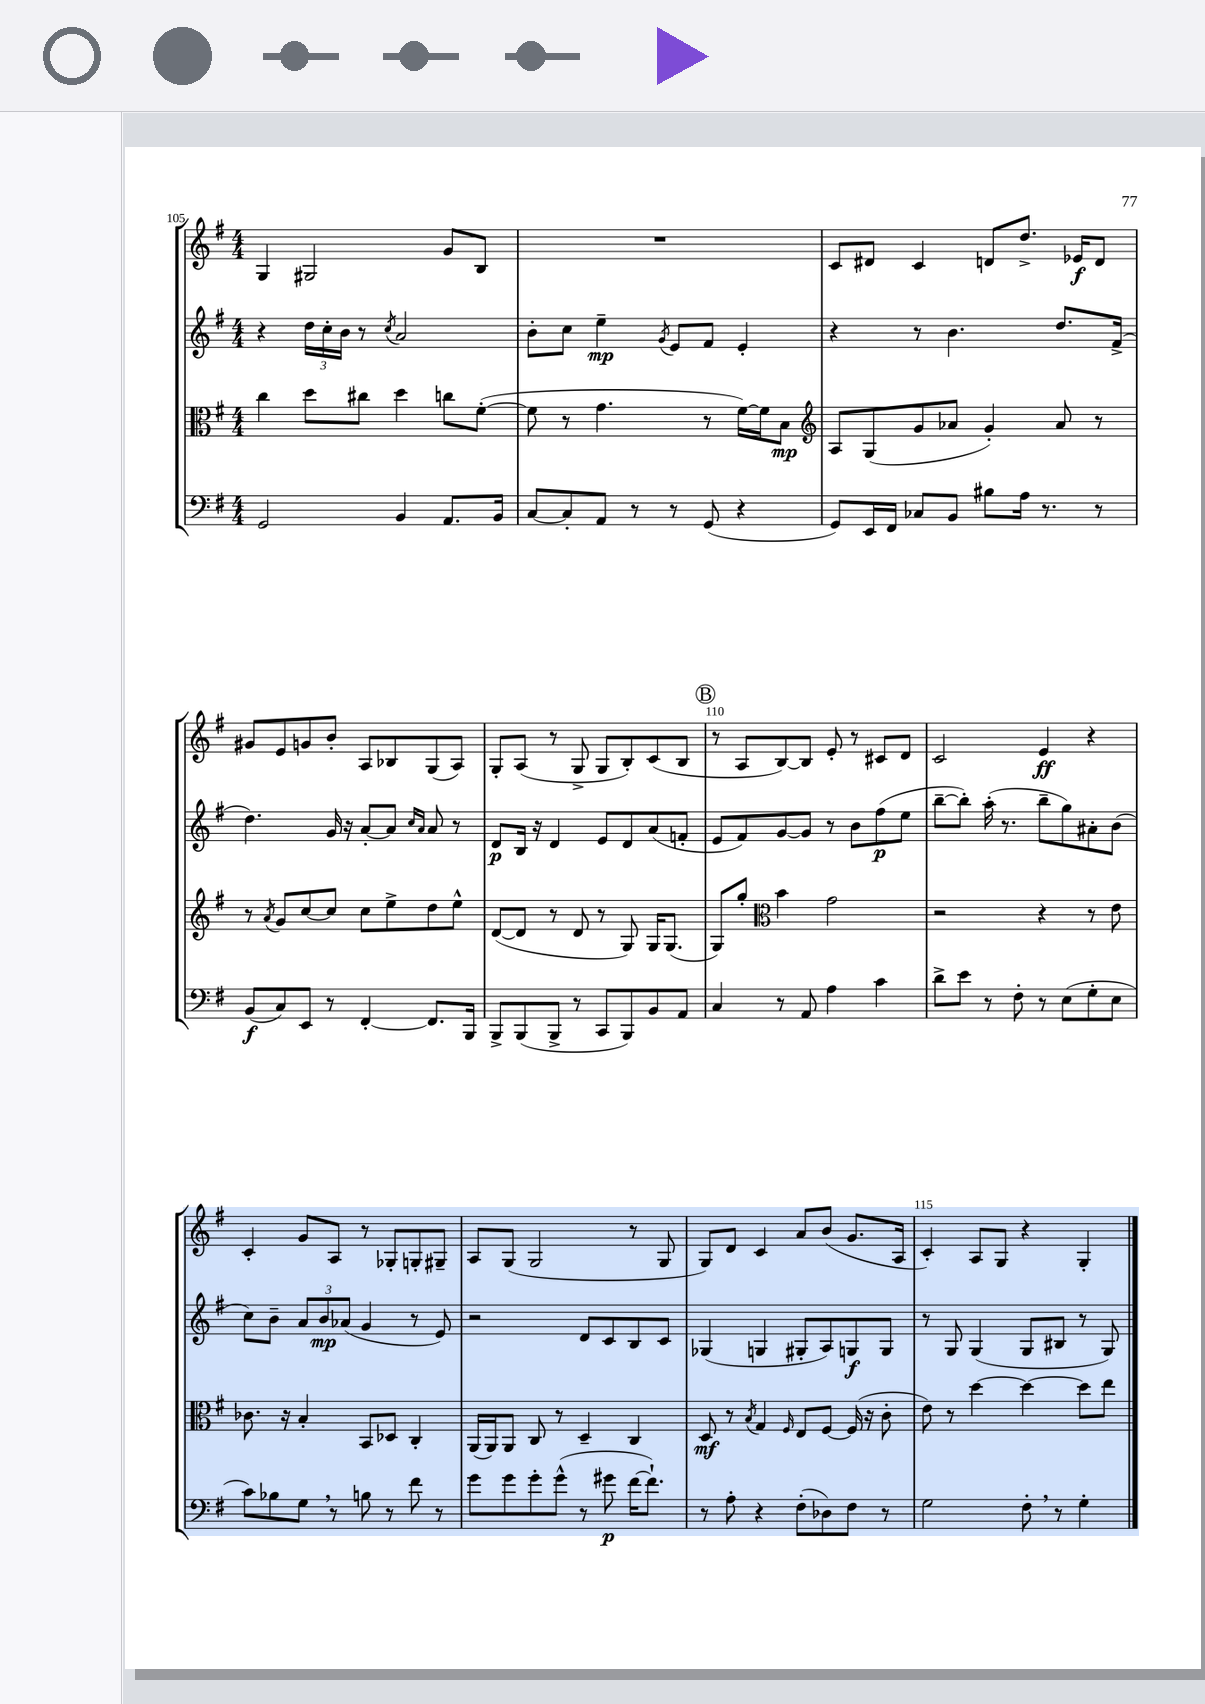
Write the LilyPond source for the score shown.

<<
\new StaffGroup <<
\new Staff = "s0" {
    \clef treble \key g \major \numericTimeSignature \time 4/4
    g4 gis2 g'8 b8 |
    R1 |
    c'8 dis'8 c'4 d'8 d''8.-> ees'16\f d'8 |
    gis'8 e'8 g'8 b'8-. a8 bes8 g8( a8) |
    g8-. a8( r8 g8-> g8 b8-.) c'8( b8 |
    \mark \markup { \circle "B" } r8 a8 b8~) b8 e'8-. r8 cis'8 d'8 |
    c'2 e'4\ff r4 |
    c'4-. g'8 a8 r8 ges8-. g8-. gis8-- |
    a8 g8( g2 r8 g8 |
    g8) d'8 c'4 a'8 b'8( g'8. a16 |
    c'4-.) a8 g8 r4 g4-. \bar "|." |
}
\new Staff = "s1" {
    \clef treble \key g \major \numericTimeSignature \time 4/4
    r4 \tuplet 3/2 { d''16 c''16-. b'16 } r8 \acciaccatura { c''8 } a'2 |
    b'8-. c''8 e''4--\mp \acciaccatura { g'8 } e'8 fis'8 e'4-. |
    r4 r8 b'4. d''8. fis'16->( |
    d''4.) g'16 r16 a'8~-. a'8 \grace { c''16 a'16 } a'8 r8 |
    d'8\p b16 r16 d'4 e'8 d'8 a'8( f'8-. |
    \mark \markup { \circle "B" } e'8 fis'8) g'8~ g'8 r8 b'8 fis''8\p( e''8 |
    b''8~-- b''8-.) a''16-.( r8. b''8-- g''8) ais'8-. b'8( |
    c''8) b'8-- \tuplet 3/2 { a'8 b'8\mp aes'8( } g'4 r8 e'8) |
    r2 d'8 c'8 b8 c'8 |
    ges4( g4 gis8-. a8) g8\f g8 |
    r8 g8 g4( g8 bis8 r8 g8) \bar "|." |
}
\new Staff = "s2" {
    \clef alto \key g \major \numericTimeSignature \time 4/4
    c''4 d''8 cis''8 d''4 c''8 fis'8~-.( |
    fis'8 r8 g'4. r8 fis'16~) fis'16 b8\mp |
    \clef treble a8 g8( g'8 aes'8 g'4-.) aes'8 r8 |
    r8 \acciaccatura { a'8 } g'8 c''8~ c''8 c''8 e''8-> d''8 e''8-^ |
    d'8~( d'8 r8 d'8 r8 g8) g16 g8.( |
    \mark \markup { \circle "B" } g8) g''8-. \clef alto b'4 g'2 |
    r2 r4 r8 e'8 |
    ces'8. r16 b4-. b,8 des8 c4-. |
    a,16( a,16) a,8 c8 r8 d4-- c4 |
    d8\mf r8 \acciaccatura { b8 } g4 \grace { fis16 } e8 fis8~ fis16( r16 c'8-. |
    e'8) r8 d''4~ d''4~ d''8 e''8 \bar "|." |
}
\new Staff = "s3" {
    \clef bass \key g \major \numericTimeSignature \time 4/4
    g,2 b,4 a,8. b,16 |
    c8~ c8-. a,8 r8 r8 g,8( r4 |
    g,8) e,16 fis,16 ces8 b,8 bis8 a16 r8. r8 |
    b,8\f( c8) e,8 r8 fis,4~-. fis,8. b,,16 |
    b,,8-> b,,8( b,,8-> r8 c,8 b,,8) b,8 a,8 |
    \mark \markup { \circle "B" } c4 r8 a,8 a4 c'4 |
    d'8-> e'8 r8 fis8-. r8 e8( g8-. e8 |
    c'8) bes8 g8 \breathe r8 b8 r8 fis'8 r8 |
    g'8 g'8 g'8-. g'8-^( r8 gis'8\p fis'16~ fis'8.-!) |
    r8 a8-. r4 fis8-.( des8) fis8 r8 |
    g2 fis8-. \breathe r8 g4-. \bar "|." |
}
>>
>>
\layout { \context { \Score currentBarNumber = #105 \override BarNumber.break-visibility = ##(#f #t #t) barNumberVisibility = #(every-nth-bar-number-visible 5) } }
